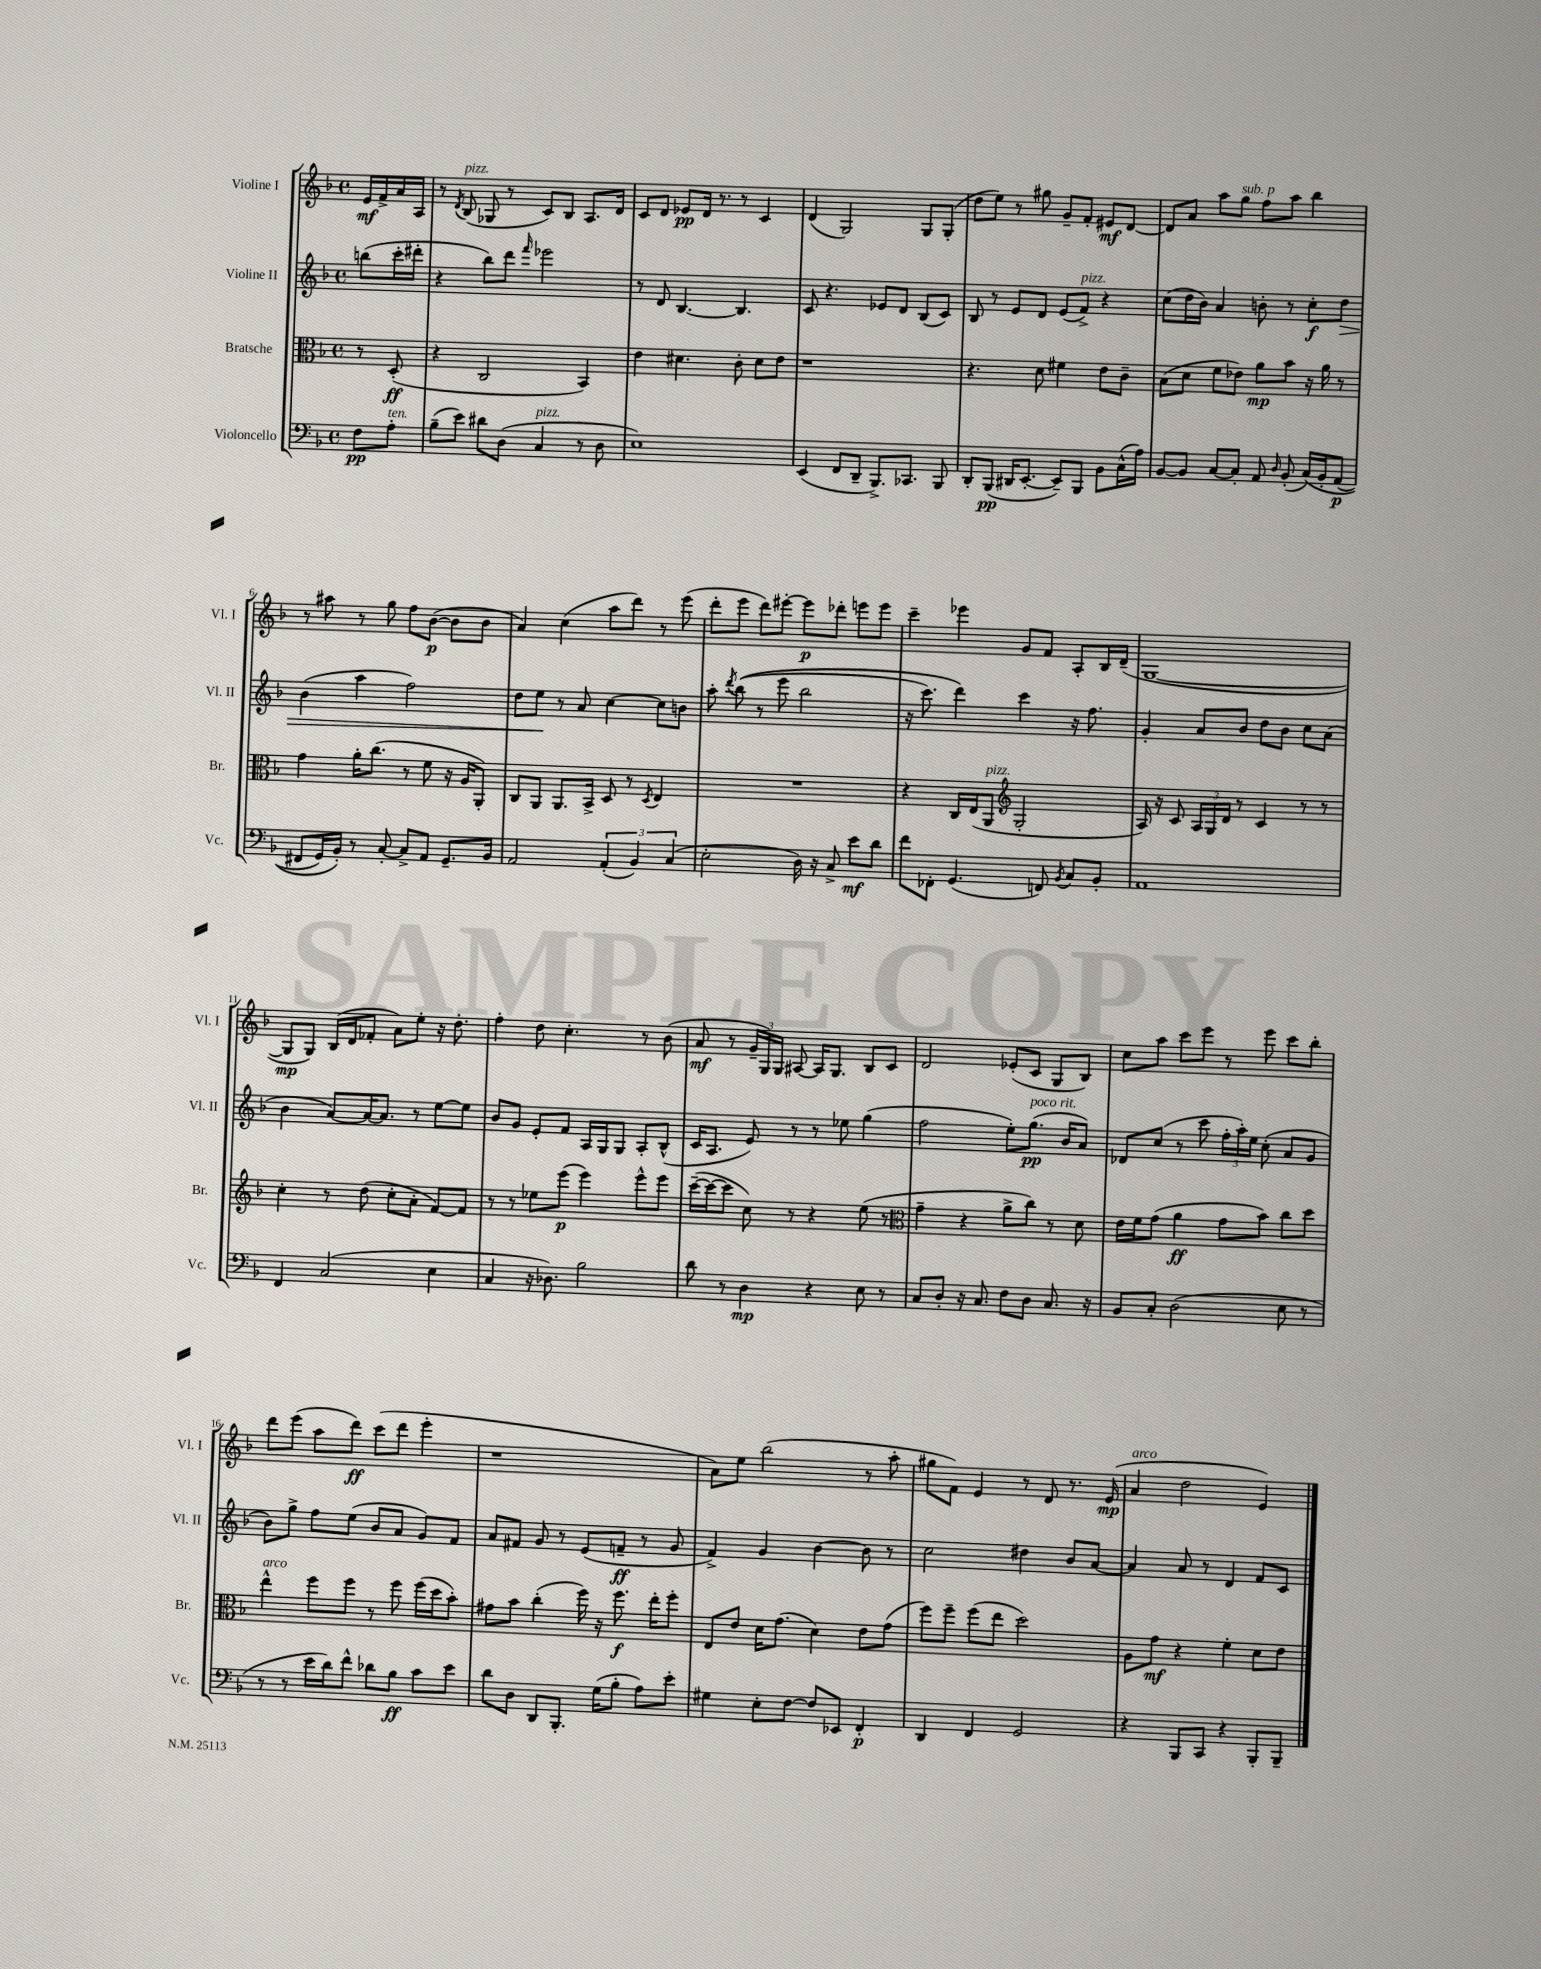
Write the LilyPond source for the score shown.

<<
\new StaffGroup <<
\new Staff = "s0" \with { instrumentName = "Violine I" shortInstrumentName = "Vl. I" } {
    \clef treble \key f \major \defaultTimeSignature \time 4/4 \partial 4
    \autoBeamOff e'16[\mf f'16-> a'16 a16] |
    r8 \acciaccatura { d'8 } bes8^\markup { \italic "pizz." }( ges8 r8 c'8[) bes8] a8.[ d'16] |
    c'8[ d'8] ees'8[\pp d'16] r8. r8 c'4 |
    d'4( g2) g8[ g8]-.( |
    d''8[ e''8]) r8 gis''8 g'8[-- f'8]-. eis'8[\mf d'8]~ |
    d'8[ a'8] a''8[ g''8]^\markup { \italic "sub. p" } f''8[ a''8] bes''4 |
    r8 ais''8 r8 g''8 f''8[ bes'8]~\p( bes'8[ bes'8] |
    a'4) c''4( a''8[ d'''8]) r8 e'''8( |
    d'''8[-. e'''8] d'''8[) eis'''8]~-. eis'''8[\p des'''8]-. e'''8[ e'''8] |
    c'''4-- ees'''4 g'8[ f'8] a8[-. bes16 d'16]--( |
    g1~ |
    g8[\mp g8]) bes16[( d'16 fes'8]-. a'8[) e''8]-. r16 d''8.-. |
    f''4-. d''8 c''4.-. r8 bes'8( |
    a'8\mf r8 \tuplet 3/2 { g'16[-- g16) g16] } ais8~ ais16[ g8.] bes8[ c'8] |
    d'2 ees'8[-.( c'8] g8[ bes8]) |
    c''8[ a''8] c'''8[ e'''8] r8 e'''8 c'''8[ bes''8]-. |
    d'''8[ e'''8]( a''8[ d'''8]\ff) c'''8[( d'''8] e'''4-. |
    r1 |
    a'8[) e''8] bes''2( r8 a''8-. |
    gis''8[ f'8]) e'4 r8 d'8 r8. e'16\mp( |
    a'4^\markup { \italic "arco" } d''2 e'4) \bar "|." |
}
\new Staff = "s1" \with { instrumentName = "Violine II" shortInstrumentName = "Vl. II" } {
    \clef treble \key f \major \defaultTimeSignature \time 4/4 \partial 4
    \autoBeamOff b''8[( c'''16-. dis'''16]-. |
    r4 bes''8[) d'''8] \grace { f'''16 } ees'''2 |
    r8 d'8 bes4.~ bes4. |
    c'8 r4. ees'8[ d'8] bes8[( c'8]) |
    bes8 r8 e'8[ d'8] e'8[( f'8]->^\markup { \italic "pizz." }) r4 |
    c''8[( d''16 bes'16]) a'4 b'8-. r8 c''8[-.\f d''8]\> |
    bes'4( a''4 f''2) |
    d''8[ e''8]\! r8 a'8 c''4~ c''8[ b'8] |
    a''8-. \acciaccatura { d'''8 } bes''8(\( r8 e'''8 bes''2 |
    r16 c'''8.) d'''4\) c'''4 r16 f''8. |
    g'4-. a'8[ bes'8] d''8[ bes'8] c''8[ a'8]( |
    bes'4 a'8[~) a'16~ a'8.] r8 e''8[~ e''8] |
    bes'8[ g'8] e'8[-. f'8] a16[ g16 g8] a8[-. bes8]-^( |
    c'16[ a8.] e'8) r8 r8 ees''8 g''4( |
    f''2 e''8[-.) g''8.]\pp^\markup { \italic "poco rit." }( bes'16[ a'8]) |
    des'8[ c''8]( r8 c'''8 \tuplet 3/2 { f''16[-. a''16-.) e''16] } c''8-.( a'8[ g'8] |
    bes'8[) g''8]-> f''8[ e''8]( bes'8[ a'8] g'8[) f'8] |
    a'8[ fis'8] g'8 r8 e'8[( f'8]--\ff r8 g'8 |
    f'4->) g'4 bes'4~ bes'8 r8 |
    c''2 dis''4 bes'8[ a'8]~ |
    a'4 a'8 r8 d'4 f'8[ c'8] \bar "|." |
}
\new Staff = "s2" \with { instrumentName = "Bratsche" shortInstrumentName = "Br." } {
    \clef alto \key f \major \defaultTimeSignature \time 4/4 \partial 4
    \autoBeamOff r8 d8-.\ff( |
    r4 c2 bes,4) |
    e'4 dis'4. c'8-. dis'8[ e'8] |
    r1 |
    r4. d'8 fis'4 e'8[ c'8]-- |
    bes8[( d'8] f'8[ ees'8]) a'8[\mp bes'8] r16 a'16 r8 |
    g'4 a'16[-. c''8.]( r8 f'8 r16 a16[ a,8]-.) |
    c8[ a,8] a,8.[ bes,16]-> d8 r8 \acciaccatura { d8 } e4 |
    R1 |
    r4 c16[ e16( a,8]^\markup { \italic "pizz." } \clef treble g2-. |
    a16) r16 c'8 \tuplet 3/2 { a16[ g16 d'16] } r8 c'4 r8 r8 |
    c''4-. r8 d''8( c''8[-. a'8]-. f'8[~) f'8] |
    r8 r8 ees''8[ e'''8]\p( e'''4) e'''8[-^ e'''8] |
    c'''16[~--( c'''16~ c'''8] c''8) r8 r4 e''8( r8 |
    \clef alto g'4-- r4 a'8[-> c''8]) r8 d'8 |
    e'16[ f'16 g'8]( a'4\ff g'8[ bes'8]) c''8[ d''8] |
    e''4-^^\markup { \italic "arco" } f''8[ f''8] r8 f''8 f''16[( d''16 bes'8]-.) |
    gis'8[ bes'8] c''4-.( f''16) r16 f''8.\f e''16[-. f''8]-. |
    e8[ e'8] d'16[ g'8.]( d'4) e'8[ g'8]( |
    f''8[) f''8]-- f''8[( e''8] d''2) |
    a8[ g'8]\mf r4 f'4-. d'8[ e'8] \bar "|." |
}
\new Staff = "s3" \with { instrumentName = "Violoncello" shortInstrumentName = "Vc." } {
    \clef bass \key f \major \defaultTimeSignature \time 4/4 \partial 4
    \autoBeamOff f8[\pp a8]-.^\markup { \italic "ten." } |
    bes8[--( e'8]) dis'8[ d8]( c4^\markup { \italic "pizz." } r8 d8 |
    e1) |
    e,4( f,8[ d,8]-- bes,,8.[->) ces,8.] bes,,8 |
    d,8[-. bes,,8]\pp( dis,16[ e,8.]~-. e,8[--) bes,,8] bes,8[ c16-^( a16]) |
    bes,8[~ bes,8] c8[~ c8]-. a,8 \grace { d16 } bes,8-.( c16[)\( bes,16-. a,8]\p( |
    fis,8[ g,16) bes,16]-.\) r8 c8~-. c8[-> a,8] g,8.[-- bes,16] |
    a,2 \tuplet 3/2 { a,4-.( bes,4) c4( } |
    e2-. d16) r16 c8-> e'8[\mf d'8] |
    f'8[ fes,8]-. g,4.( f,8) \acciaccatura { bes,8 } c8[ bes,8]-. |
    a,1 |
    f,4 c2( e4 |
    c4 r16 des8.) bes2 |
    d'8 r8 d4\mp r4 e8 r8 |
    c8[ d8]-. r16 c8. f8[ d8] c8. r16 |
    bes,8[ c8]-. d2( e8 r8 |
    r8 r8 e'16[ d'16) f'8]-^ des'8[ bes8]\ff c'8[ e'8] |
    d'8[ d8] d,8[ bes,,8.]-. g16[( bes8]-. a8[) e'8]-. |
    gis4 e8[-. f8]~ f8[ ees,8] f,4-.\p |
    d,4 f,4 g,2 |
    r4 bes,,8[ c,8] r4 bes,,8[-. bes,,8]-- \bar "|." |
}
>>
>>
